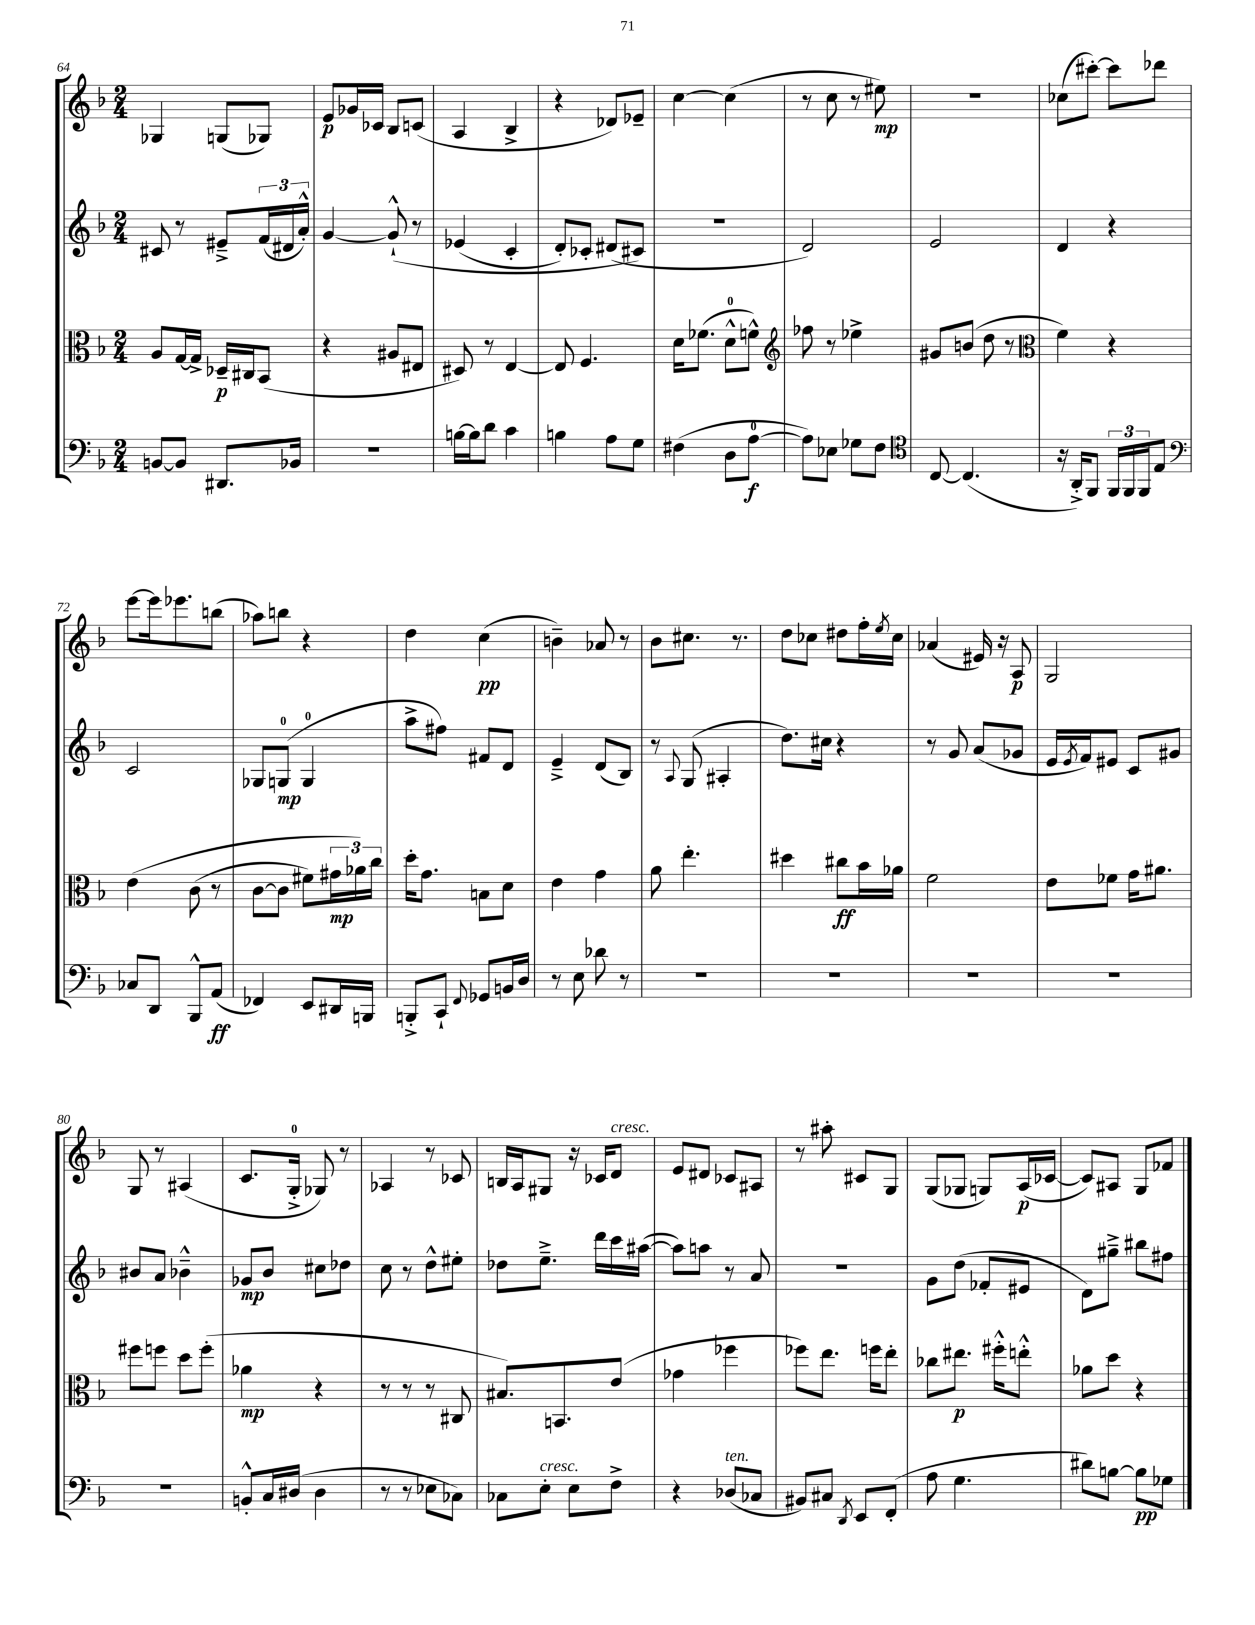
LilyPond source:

<<
\new StaffGroup <<
\new Staff = "s0" {
    \clef treble \key f \major \numericTimeSignature \time 2/4
    ges4 g8( ges8) |
    e'8\p ges'16 ces'16 bes8 c'8( |
    a4 bes4-> |
    r4 des'8) ees'8-- |
    c''4~ c''4( |
    r8 c''8 r8 eis''8\mp) |
    R2 |
    ces''8( cis'''8~-.) cis'''8 des'''8 |
    e'''8~ e'''16 ees'''8. b''8( |
    aes''8) b''8 r4 |
    d''4 c''4\pp( |
    b'4--) aes'8 r8 |
    bes'8 cis''8. r8. |
    d''8 ces''8 dis''8 f''16-. \acciaccatura { e''8 } ces''16 |
    aes'4( eis'16) r16 a8\p |
    g2 |
    g8 r8 ais4( |
    c'8. g16-0-.-> ges8) r8 |
    aes4 r8 ces'8 |
    b16 a16 gis8 r16 ces'16 d'8^\markup { \italic "cresc." } |
    e'8 dis'8 ces'8 ais8 |
    r8 ais''8-. cis'8 g8 |
    g8( ges8 g8) a16\p( ces'16~ |
    ces'8) ais8 g8 fes'8 \bar "|." |
}
\new Staff = "s1" {
    \clef treble \key f \major \numericTimeSignature \time 2/4
    cis'8 r8 eis'8---> \tuplet 3/2 { f'16( dis'16 a'16-.-^) } |
    g'4~ g'8-!-^\( r8 |
    ees'4( c'4-. |
    d'8-.) ces'8-. dis'8( cis'8\) |
    R2 |
    d'2) |
    e'2 |
    d'4 r4 |
    c'2 |
    ges8 g8-0\mp( g4-0 |
    a''8-> fis''8) fis'8 d'8 |
    e'4---> d'8( bes8) |
    r8 \appoggiatura { a8 } g8( ais4-. |
    d''8.) cis''16 r4 |
    r8 g'8 a'8( ges'8 |
    e'16 \acciaccatura { e'8 } f'16) eis'8 c'8 gis'8 |
    bis'8 a'8 bes'4---^ |
    ges'8\mp bes'8 cis''8 des''8 |
    c''8 r8 d''8-^ eis''8-. |
    des''8 e''8.---> d'''16 c'''16 ais''16~( |
    ais''8) a''8 r8 a'8 |
    r2 |
    g'8 d''8( fes'8-. eis'8 |
    d'8) gis''8---> bis''8 fis''8 \bar "|." |
}
\new Staff = "s2" {
    \clef alto \key f \major \numericTimeSignature \time 2/4
    a8 g16~ g16-> des16--\p cis16 bes,8( |
    r4 ais8 eis8 |
    dis8) r8 e4~ |
    e8 f4. |
    d'16 fes'8.( d'8-0-^ f'8-^) |
    \clef treble fes''8 r8 ees''4-> |
    gis'8 b'8( d''8 r8 |
    \clef alto f'4) r4 |
    e'4\( c'8( r8 |
    c'8~ c'8 fis'8) \tuplet 3/2 { gis'16\mp aes'16\) c''16 } |
    d''16-. g'8. b8 d'8 |
    e'4 g'4 |
    a'8 e''4.-. |
    dis''4 cis''8\ff bes'16 aes'16 |
    f'2 |
    e'8 fes'8 g'16 ais'8. |
    fis''8 f''8 d''8 f''8-.( |
    aes'4\mp r4 |
    r8 r8 r8 cis8 |
    bis8.) b,8. e'8( |
    ges'4 fes''4 |
    fes''8) e''8. f''16 e''8-. |
    ces''8 eis''8.\p fis''16-.-^ e''8-.-^ |
    aes'8 d''8 r4 \bar "|." |
}
\new Staff = "s3" {
    \clef bass \key f \major \numericTimeSignature \time 2/4
    b,8~ b,8 dis,8. bes,16 |
    r2 |
    b16~ b16 d'8 c'4 |
    b4 a8 g8 |
    fis4( d8 a8-0~\f |
    a8) ees8 ges8 f8 |
    \clef tenor c8~ c4.( |
    r16 a,16-.->) f,8 \tuplet 3/2 { f,16 f,16 f,16 } e8 |
    \clef bass ces8 d,8 bes,,8-^ a,8\ff( |
    fes,4) e,8 dis,16 b,,16 |
    b,,8-.-> c,8-! \appoggiatura { f,8 } ges,8 b,16 d16 |
    r8 e8 des'8 r8 |
    R2 |
    R2 |
    R2 |
    R2 |
    r2 |
    b,8-.-^ c16 dis16( dis4 |
    r8 r8 ees8 ces8) |
    ces8 e8-.^\markup { \italic "cresc." } e8 f8-> |
    r4 des8^\markup { \italic "ten." }( ces8 |
    bis,8) cis8 \acciaccatura { d,8 } e,8 f,8-.( |
    a8 g4. |
    dis'8) b8~ b8\pp ges8 \bar "|." |
}
>>
>>
\layout { \context { \Score currentBarNumber = #64 } }
